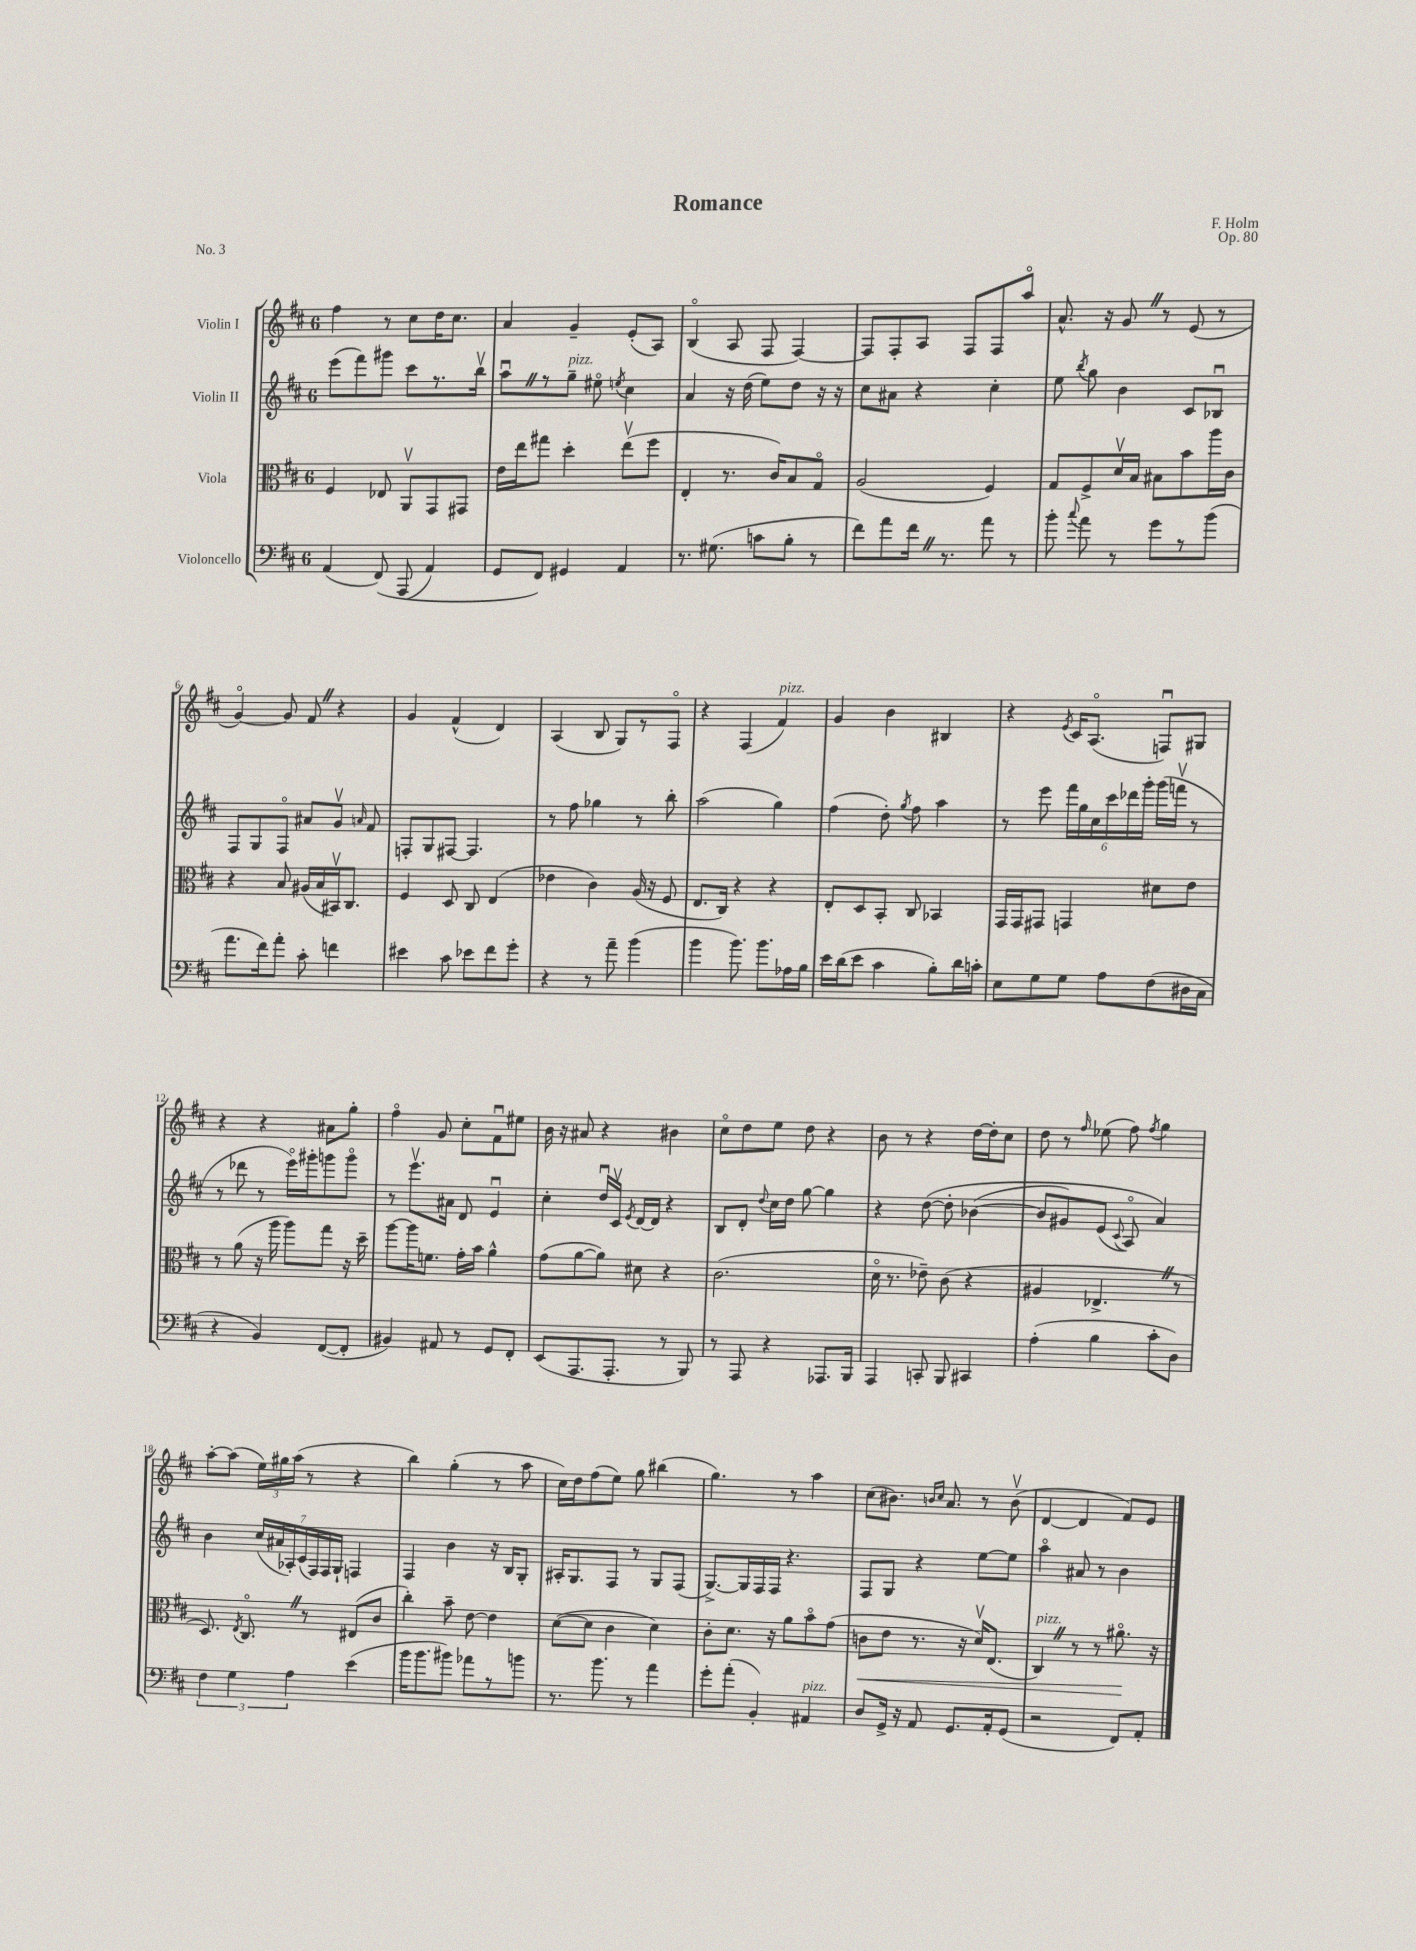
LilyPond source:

\header { title = "Romance" composer = "F. Holm" opus = "Op. 80" piece = "No. 3" }
<<
\new StaffGroup <<
\new Staff = "s0" \with { instrumentName = "Violin I" } {
    \clef treble \key d \major \once \override Staff.TimeSignature.style = #'single-digit \time 6/8
    \autoBeamOff fis''4 r8 cis''8[ d''16 cis''8.] |
    a'4 g'4-- e'8[-.( a8]) |
    b4\flageolet( a8 fis8 fis4~) |
    fis8[ fis8-. a8] fis8[ fis8 a''8]\flageolet |
    a'8.-^ r16 g'8 \once \override BreathingSign.text = \markup { \musicglyph "scripts.caesura.straight" } \breathe r8 e'8( r8 |
    g'4~\flageolet) g'8 fis'8 \once \override BreathingSign.text = \markup { \musicglyph "scripts.caesura.straight" } \breathe r4 |
    g'4 fis'4-^( d'4) |
    a4( b8 g8[) r8 fis8]\flageolet |
    r4 fis4( fis'4^\markup { \italic "pizz." }) |
    g'4 b'4 bis4 |
    r4 \acciaccatura { e'8 } cis'16[ a8.]\flageolet( f8[\downbow) gis8] |
    r4 r4 ais'8[ g''8]-. |
    fis''4\flageolet g'8 cis''8[-. fis'8\downbow eis''8] |
    b'16 r16 ais'8 r4 bis'4 |
    cis''8[\flageolet d''8 e''8] d''8 r4 |
    b'8 r8 r4 d''16[~ d''16-. cis''8] |
    d''8 r8 \grace { fis''16 } ees''8( fis''8) \acciaccatura { fis''8 } g''4 |
    a''8[~-. a''8]( \tuplet 3/2 { e''16[) gis''16 a''16]( } r8 r4 |
    b''4) g''4-.( r8 a''8 |
    cis''16[) d''16 fis''8( e''8]) g''8 bis''4( |
    g''4.) r8 a''4 |
    cis''8[( bis'8.]) \grace { b'16[ cis''16] } a'8. r8 b'8\upbow( |
    d'4~ d'4 fis'8[) e'8] \bar "|." |
}
\new Staff = "s1" \with { instrumentName = "Violin II" } {
    \clef treble \key d \major \once \override Staff.TimeSignature.style = #'single-digit \time 6/8
    \autoBeamOff e'''8[( fis'''8) gis'''8] cis'''8[ r8. b''16]\upbow |
    a''8[\downbow \once \override BreathingSign.text = \markup { \musicglyph "scripts.caesura.straight" } \breathe r8 g''8]--^\markup { \italic "pizz." } eis''8\flageolet \acciaccatura { e''8 } cis''4 |
    a'4 r16 d''16( e''8[) d''8] r16 r16 |
    cis''8[ ais'8] r4 cis''4-. |
    e''8 \acciaccatura { b''8 } g''8 b'4 cis'8[ bes8]\downbow |
    fis8[ g8 fis8]\flageolet ais'8[ g'8]\upbow \grace { a'16 } fis'8 |
    f8[-. g8 fis8]~ fis4. |
    r8 fis''8 ges''4 r8 b''8-. |
    a''2( g''4) |
    fis''4( d''8-.) \acciaccatura { g''8 } fis''8 a''4 |
    r8 e'''8 \tuplet 6/4 { fis'''16[ g''16 cis''16 cis'''16 des'''16 g'''16]-. } g'''16[( f'''16]\upbow r8 |
    r8 des'''8 r8 e'''16[\flageolet) gis'''16-. g'''8 g'''8]\flageolet |
    r8 e'''8.[\upbow ais'16] d'8 e'4\downbow |
    cis''4-. d''16[\downbow cis'16]\upbow \acciaccatura { e'8 } d'16[~ d'16] r4 |
    b8[ d'8]-. \appoggiatura { d''8 } cis''16[ d''16] g''8~ g''4 |
    r4 d''8~\( d''8-. bes'4~( |
    bes'8[ gis'8) e'8]( \appoggiatura { cis'8 } a8\flageolet) a'4\) |
    b'4 \tuplet 7/4 { cis''16[( ais'16 aes16-.) cis'16( fis16) fis16 g16]-! } f4 |
    fis4 b'4 r16 b16[ g8]-. |
    ais16[-. g8. fis8] r8 g8[ fis8]( |
    g8.[~->) g16 fis16 fis16] r4. |
    fis8[ g8] r4 e''8[~ e''8] |
    a''4\flageolet ais'8 r8 b'4 \bar "|." |
}
\new Staff = "s2" \with { instrumentName = "Viola" } {
    \clef alto \key d \major \once \override Staff.TimeSignature.style = #'single-digit \time 6/8
    \autoBeamOff fis4 ees8 a,8[\upbow g,8 gis,8] |
    e'16[ e''16 gis''8] d''4-. e''8[\upbow( fis''8] |
    e4-. r8. cis'16[) b8 g8]\flageolet |
    a2( fis4) |
    g8[ fis8-> d'16\upbow b16] bis8[ b'8 a''16 cis'16] |
    r4 b8 ais16[( b16 bis,16\upbow) cis8.] |
    fis4 d8 cis8 e4( |
    ees'4 cis'4) a16( r16 fis8 |
    e8.[ cis16]) r4 r4 |
    e8[-. d8 b,8]-. cis8 bes,4 |
    g,16[ g,16 gis,8] g,4 dis'8[ e'8] |
    r8 a'8( r16 a''16 a''8[) g''8] r16 d''16-- |
    a''8[~ a''16 f'8.] g'16[-. b'16] a'4-^ |
    g'8[( a'8~ a'8]) dis'8 r4 |
    cis'2.( |
    d'16\flageolet r8. ees'8--) cis'8( r4 |
    ais4 ees4.-> \once \override BreathingSign.text = \markup { \musicglyph "scripts.caesura.straight" } \breathe r8 |
    d8.) \acciaccatura { e8 } cis8.\flageolet \once \override BreathingSign.text = \markup { \musicglyph "scripts.caesura.straight" } \breathe r8 eis8[( cis'8] |
    cis''4-.) b'8-- e'8~ e'4 |
    d'8[~( d'8] cis'4 d'4) |
    cis'8[-. d'8.] r16 a'8[ b'8\flageolet g'8]( |
    c'8[\< e'8] r8. r16 d'16[\upbow) e8.]( |
    cis4^\markup { \italic "pizz." }) \once \override BreathingSign.text = \markup { \musicglyph "scripts.caesura.straight" } \breathe r8 r8 ais'8.\flageolet\! r16 \bar "|." |
}
\new Staff = "s3" \with { instrumentName = "Violoncello" } {
    \clef bass \key d \major \once \override Staff.TimeSignature.style = #'single-digit \time 6/8
    \autoBeamOff a,4( fis,8)\( a,,8( a,4) |
    g,8[ fis,8]\) gis,4 a,4 |
    r8. gis8.( c'8[ b8]-. r8 |
    fis'8[) a'8 fis'16] \once \override BreathingSign.text = \markup { \musicglyph "scripts.caesura.straight" } \breathe r8. a'8 r8 |
    b'8-. \appoggiatura { cis''8 } a'8 r8 g'8[ r8 b'8]( |
    a'8.[ fis'16) a'8]-. cis'8-. f'4 |
    eis'4 cis'8 ees'8[ fis'8 g'8]-. |
    r4 r8 a'8-- b'4( |
    b'4 b'8.) b'8.[ aes16 b16] |
    e'16[ d'16( e'8] cis'4 b8[-.) d'16 c'16]-. |
    e8[ g8 g8] a8[ fis8( dis16 cis16] |
    r4 b,4) fis,8[~( fis,8]-. |
    bis,4) ais,8 r8 g,8[ fis,8]-. |
    e,8[( a,,8. a,,8.]-. r8 b,,8) |
    r8 a,,8 r4 aes,,8.[ b,,16] |
    a,,4 c,8-. b,,8 cis,4 |
    a4-.( b4 cis'8[-. d8]) |
    \tuplet 3/2 { fis4 g4 a4 } e'4( |
    b'16[ b'8. bis'8]) aes'8[ r8 b'8] |
    r8. b'8. r8 a'4 |
    g'8[-. a'8]-.( b,4-.) ais,4^\markup { \italic "pizz." } |
    d8[ g,16]-> r16 a,8 g,8.[ a,16-. g,8]( |
    r2 fis,8[) a,8]-. \bar "|." |
}
>>
>>
